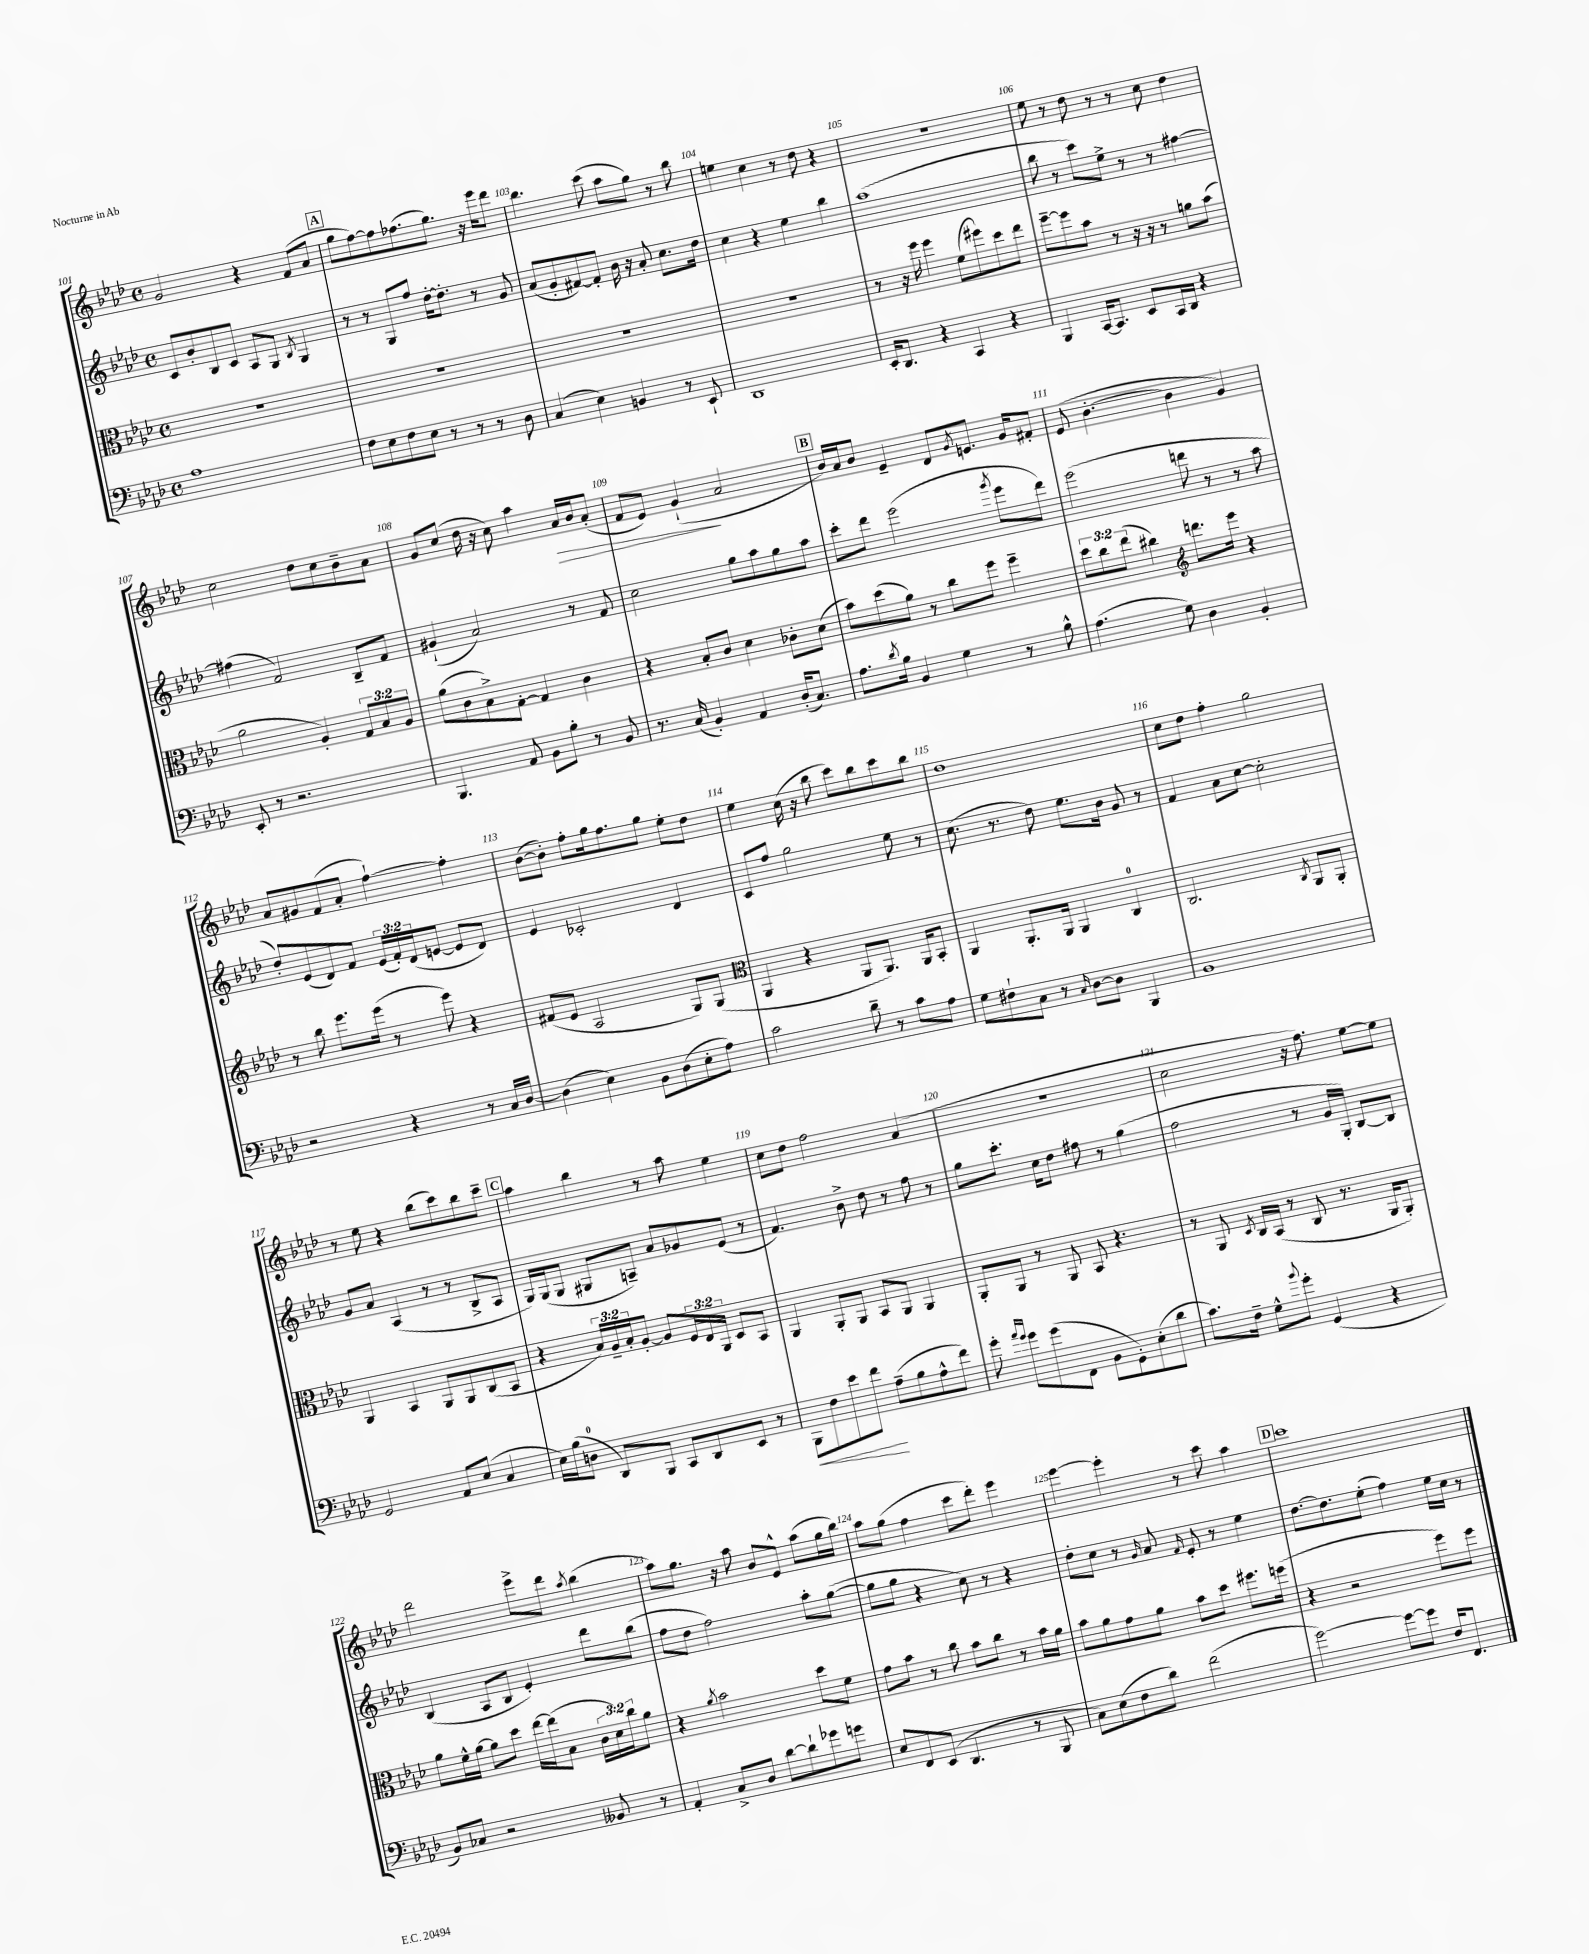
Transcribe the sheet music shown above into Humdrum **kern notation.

**kern	**dynam	**kern	**kern	**kern	**dynam
*part4	*part4	*part3	*part2	*part1	*part1
*staff4	*staff4	*staff3	*staff2	*staff1	*staff1
*clefF4	*	*clefC3	*clefG2	*clefG2	*
*k[b-e-a-d-]	*	*k[b-e-a-d-]	*k[b-e-a-d-]	*k[b-e-a-d-]	*
*M4/4	*	*M4/4	*M4/4	*M4/4	*
*met(c)	*	*met(c)	*met(c)	*met(c)	*
=101	=101	=101	=101	=101	=101
1A-	.	1r	8c/L	2g/	.
.	.	.	8b-'/	.	.
.	.	.	8B-/	.	.
.	.	.	8c/J	.	.
.	.	.	8A-/L	4r	.
.	.	.	8G/J	.	.
.	.	.	8qB-/	.	.
.	.	.	4G/	(8f/L	.
.	.	.	.	8a-/J	.
!!LO:REH:place=s1:t=A
=102	=102	=102	=102	=102	=102
8F\L	.	1r	8r	8gg\L	.
8E-\	.	.	8r	[8ff\)	.
8F\	.	.	8G/L	8ff\]	.
8E-\J	.	.	8ff/J	(8.ff-X\	.
8r	.	.	[16dd-'\KL	.	.
.	.	.	8.dd-'\J]	8.gg\J)	.
8r	.	.	.	.	.
8r	.	.	8r	16r	.
.	.	.	.	16eee-\KL	.
8D-\	.	.	8g/	8ddd-\J	.
=103	=103	=103	=103	=103	=103
(4C/	.	1r	(8a-/L	4.bb-\	.
.	.	.	8g'/	.	.
4E-\)	.	.	[8f#X/)	.	.
.	.	.	8f#'/J]	(8ccc\	.
4BBn/	.	.	16b-\	8aa-\L	.
.	.	.	16r	.	.
.	.	.	8a-'/	8gg\J)	.
8r	.	.	8.cc\L	8r	.
8EE-`/	.	.	.	8bb-\	.
.	.	.	16dd-\Jk	.	.
=104	=104	=104	=104	=104	=104
1DD-	.	1r	4cc\	4een\	.
.	.	.	4r	4cc\	.
.	.	.	4ee-\	8r	.
.	.	.	.	8dd-\	.
.	.	.	4bb-\	4r	.
=105	=105	=105	=105	=105	=105
16EE-'/KL	.	8r	(1aa-	1r	.
8.DD-/J	.	.	.	.	.
.	.	16r	.	.	.
.	.	16ff\	.	.	.
4r	.	4ff\	.	.	.
4CC/	.	(8f\L	.	.	.
.	.	8ff#X\)	.	.	.
4r	.	8dd-\	.	.	.
.	.	8ee-\J	.	.	.
=106	=106	=106	=106	=106	=106
4BBB-/	.	[8ff~\L	8bb-\	8ee-\	.
.	.	8ff\]	8r	8r	.
[16CC/KL	.	8b-\J	8ccc\L)	8dd-\	.
8.CC/J]	.	.	.	.	.
.	.	8r	8ee-^\J	8r	.
8EE-/L	.	16r	8r	8r	.
.	.	16r	.	.	.
16CC/L	.	8r	8r	8cc\	.
16DD-/JJ	.	.	.	.	.
4r	.	8an\L	[4ff#X\	4dd-\	.
.	.	(8b-\J	.	.	.
!!LO:LB:g=z
=107	=107	=107	=107	=107	=107
8EE-'/	.	2a-\	(4ff#X\]	2cc\	.
8r	.	.	.	.	.
2.r	.	.	2f/)	.	.
.	.	4A-'/)	.	8dd-\L	.
.	.	.	.	8cc\	.
.	.	12G/L	8B-~/L	8b-~\	.
.	.	12B-/	.	.	.
.	.	.	8f/J	8a-\J	.
.	.	12A-/J	.	.	.
=108	=108	=108	=108	=108	=108
4.BBB-/	.	(8a-\L	(4g#X`/	8g/L	.
.	.	8c\	.	(8cc/J	.
.	.	8B-^\)	2a-/)	16dd-\	.
.	.	.	.	16r	.
8AA-/	.	[8G'\J	.	8cc\)	.
8BB-\L	.	4G/]	.	4aa-\	.
8B-'\J	.	.	.	.	.
!	!	!	!	!	!LO:HP:b
8r	.	4c\	8r	16a-/LL	>
.	.	.	.	16b-/J	.
8BB-/	.	.	8f/	(8a-'/J	.
=109	=109	=109	=109	=109	=109
8.r	.	4r	2cc\	8f/L	.
.	.	.	.	8e-/J)	.
(16C/	.	.	.	.	.
4BB-'/)	.	8B-'/L	.	(4g`/	.
.	.	8c/J	.	.	.
4AA-/	.	4d-\	8gg\L	2a-/	]
.	.	.	8aa-\	.	.
(16D-'/KL	.	8c-X'\L	8gg\	.	.
8.C/J)	.	.	.	.	.
.	.	(8d-\J	8aa-\J	.	.
!!LO:REH:place=s1:t=B
=110	=110	=110	=110	=110	=110
8.A-\L	.	8b-\L)	8ccc'\L	16b-/LL)	.
.	.	.	.	16a-/J	.
.	.	(8dd-\	8ddd-\J	8b-/J	.
8qd-/	.	.	.	.	.
16B-\Jk	.	.	.	.	.
4BB-/	.	8a-\J)	(2eee-\	4e-~/	.
.	.	8r	.	.	.
4G\	.	8cc\L	.	8d-/L	.
.	.	.	.	8qg/	.
.	.	8ff\J	.	8.en/J	.
.	.	.	8qggg/	.	.
8r	.	4ff~\	8eee-\L	.	.
.	.	.	.	16g/KL	.
8B-^^\	.	.	8ddd-\J)	8f#X'/J	.
=111	=111	=111	=111	=111	=111
(4.A-\	.	12dd-\L	(2eee-\	(8e-/	.
.	.	12cc\	.	.	.
.	.	.	.	[4.b-'\	.
.	.	(12ee-\J	.	.	.
.	.	4cc#X\)	.	.	.
8G\)	.	.	.	.	.
*	*	*clefG2	*	*	*
4D-\	.	8.dddn\L	8dddn\	4b-\]	.
.	.	.	8r	.	.
.	.	16eee-\Jk	.	.	.
4BB-'/	.	4r	8r	4g/)	.
.	.	.	8aa-\	.	.
!!LO:LB:g=z
=112	=112	=112	=112	=112	=112
2r	.	8r	8dd-'/L)	8a-/L	.
.	.	8bb-\	(8e-/	8g#X/	.
.	.	8.eee-\L	8d-/)	(8f/	.
.	.	.	8f/J	8a-'/J	.
.	.	(16eee-\Jk	.	.	.
4r	.	8r	(24e-/LL	[4ff`\)	.
.	.	.	24f'/)	.	.
.	.	.	(24d-/J	.	.
.	.	8eee-\)	[8en/J	.	.
8r	.	4r	8e/L]	4ff'\]	.
16C/LL	.	.	8d-/J)	.	.
[16D-/JJ	.	.	.	.	.
=113	=113	=113	=113	=113	=113
(4D-\]	.	(8f#X/L	4e-/	([8b-\L	.
.	.	8e-/J	.	8b-'\J])	.
4E-\)	.	2A-/	2c-X'/	8ff'\L	.
.	.	.	.	16gg\k	.
.	.	.	.	8.ff\	.
8BB-\L	.	.	.	.	.
(8D-\	.	.	.	8gg\J	.
8E-'\	.	8G/L)	4d-/	8ee-'\L	.
8A-\J)	.	(8G/J	.	8dd-\J	.
=114	=114	=114	=114	=114	=114
*	*	*clefC3	*	*	*
2c\	.	4AA-/	8c/L	4ee-\	.
.	.	.	8ff/J	.	.
.	.	4r	2gg\	(16cc\	.
.	.	.	.	16r	.
.	.	.	.	8bb-\	.
8d-~\	.	8AA-/L	.	8ccc\L)	.
8r	.	8.AA-/J)	.	8bb-\	.
8c\L	.	.	8ee-\	8ccc\	.
.	.	16AA-/KL	.	.	.
8A-\J	.	8BB-'/J	8r	8bb-\J	.
=115	=115	=115	=115	=115	=115
8G\L	.	4AA-/	(8.cc\	1dd-	.
8F#X`\	.	.	.	.	.
.	.	.	8.r	.	.
8C\J	.	8.AA-'/L	.	.	.
8r	.	.	8dd-\)	.	.
.	.	16AA-/Jk	.	.	.
16qqC/	.	.	.	.	.
[8D-\L	.	4AA-/	8.ee-\L	.	.
8D-\J]	.	.	.	.	.
.	.	.	16b-\Jk	.	.
4BBB-/	.	4C/	8g/	.	.
.	.	.	8r	.	.
=116	=116	=116	=116	=116	=116
1BB-	.	2.C/	4f/	8cc\L	.
.	.	.	.	8dd-\J	.
.	.	.	8a-\L	4ff'\	.
.	.	.	[8cc\J	.	.
.	.	.	2cc'\]	2gg\	.
.	.	8qC/	.	.	.
.	.	8AA-/L	.	.	.
.	.	8AA-'/J	.	.	.
!!LO:LB:g=z
=117	=117	=117	=117	=117	=117
2GG/	.	4AA-/	8g/L	8r	.
.	.	.	8a-/J	8ee-\	.
.	.	4BB-/	(4A-/	4r	.
8AA-/L	.	8AA-/L	8r	(8bb-\L	.
(8E-/J	.	8AA-/	8r	8ccc\)	.
4C/	.	(8C/	8B-^/L	8bb-\	.
.	.	8BB-/J	8A-/J	8ccc~\J	.
!!LO:REH:place=s1:t=C
=118	=118	=118	=118	=118	=118
16E-\LL)	.	4r	16G/LL)	4aa-\	.
(16B-\J	.	.	(16G/J	.	.
8Dn\J	.	.	8G/J	.	.
8DD-/L)	.	24B-/LL)	8G#X/L	4bb-\	.
.	.	24A-~/	.	.	.
.	.	24B-'/J	.	.	.
8BBB-/J	.	[8A-'/J	8An~/J)	.	.
8CC/L	.	8A-/L]	8a-/L	8r	.
8DD-/	.	24F/L	8g-X/	8aa-\	.
.	.	24E-/	.	.	.
.	.	24AA-/JJ	.	.	.
8EE-/J	.	8D-/L	(8e-/J	4ee-\	.
8r	.	8BB-/J	8r	.	.
=119	=119	=119	=119	=119	=119
!	!LO:HP:b	!	!	!	!
8BBB-\L	<	4AA-/	4.f/)	8cc\L	.
8F\	.	.	.	8dd-\J	.
8e-\	.	8AA-'/L	.	2ff\	.
8f\J	.	8AA-/J	8b-^\	.	.
(8A-~\L	[	8BB-/L	8dd-\	.	.
8B-\	.	8AA-/J	8r	.	.
8A-^^\	.	4AA-/	8ff\	(4a-/	.
8f\J)	.	.	8r	.	.
=120	=120	=120	=120	=120	=120
8g'\	.	8AA-'/L	8gg\L	1r	.
16qqa-/LL	.	.	.	.	.
16qqg/JJ	.	.	.	.	.
8g\L	.	8AA-/J	8.ccc'\J	.	.
(8g\	.	8r	.	.	.
.	.	.	16cc\KL	.	.
8FF\J	.	8AA-/	8dd-\J	.	.
8BB-\L	.	8BB-/	8ff#X\	.	.
8GG'\)	.	4.r	8r	.	.
(8E-'\	.	.	(4gg\	.	.
8d-\J	.	.	.	.	.
=121	=121	=121	=121	=121	=121
8.c\L)	.	8r	2ff\	2cc\	.
.	.	8AA-/	.	.	.
16F~\Jk	.	.	.	.	.
.	.	8qD-/	.	.	.
8G^^\L	.	16C/LL	.	.	.
.	.	(16BB-/JJ	.	.	.
8qqb-/	.	.	.	.	.
8g'\J	.	8r	.	.	.
(4GG/	.	8C/	8r	16r	.
.	.	.	.	8.ff\)	.
.	.	8.r	16g/LL	.	.
.	.	.	16G'/JJ)	.	.
4r	.	.	[8B-/L	[8ee-\L	.
.	.	16AA-/KL	.	.	.
.	.	8AA-'/J)	8B-/J]	8ee-\J]	.
!!LO:LB:g=z
=122	=122	=122	=122	=122	=122
8BB-/L)	.	8a-\L	(4B-/	2ddd-\	.
8C-X/J	.	16f^^\L	.	.	.
.	.	[16a-\JJ	.	.	.
2r	.	8a-\L]	8A-/L	.	.
.	.	8dd-\J	8B-/J	.	.
.	.	[16ee-\LL	4e-'/)	8eee-^\L	.
.	.	(16ee-\J]	.	.	.
.	.	8B-\J	.	8ddd-\J	.
.	.	.	.	8qaa-/	.
8BB--X/	.	24c\LL	8ddd-\L	(4bb-\	.
.	.	24d-\)	.	.	.
.	.	24cc\J	.	.	.
8r	.	8a-\J	(8bb-\J	.	.
=123	=123	=123	=123	=123	=123
4AA-'/	.	4r	8ff\L	8aa-\L)	.
.	.	.	8dd-\J	8.gg\J	.
.	.	8qa-/	.	.	.
8C^/L	.	2b-\	2ff\)	.	.
.	.	.	.	16r	.
8D-/J	.	.	.	8aa-\	.
[8d-\L	.	.	.	8b-/L	.
8d-`\]	.	.	.	8e-^^/J	.
8g-X\	.	8dd-\L	8aa-'\L	(8aa-\L	.
8gn\J	.	8f\J	([8gg\J	16gg\L	.
.	.	.	.	16bb-\JJ)	.
=124	=124	=124	=124	=124	=124
8E-/L	.	8g\L	8gg\L]	8aa-\L	.
8FF/	.	8b-\J	8gg\J	(8gg\J	.
(8EE-/J	.	8r	4r	4ff\	.
4.DD-/	.	8cc\	.	.	.
.	.	8b-\L	8cc\)	8ccc\L	.
.	.	8cc\J	8r	8ddd-'\J)	.
8r	.	8r	4r	4eee-\	.
8BBB-/	.	16b-\LL	.	.	.
.	.	16a-\JJ	.	.	.
=125	=125	=125	=125	=125	=125
8C\L)	.	8b-\L	8dd-'\L	[4eee-\	.
(8E-\	.	8a-\	8cc\J	.	.
8F\	.	8g\	8r	4eee-'\]	.
.	.	.	16qqg/	.	.
8d-\J)	.	8a-\J	8a-/	.	.
.	.	.	16qqf/	.	.
(2f\	.	8b-\L	8e-'/	8r	.
.	.	8dd-\J	8r	8ccc\	.
.	.	8.ff#X\L	4ee-\	4aa-\	.
.	.	(16ffn\Jk	.	.	.
!!LO:REH:place=s1:t=D
=126	=126	=126	=126	=126	=126
[2g\)	.	4r	[8.dd-\L	1ccc	.
.	.	.	8.dd-\]	.	.
.	.	2r	.	.	.
.	.	.	(8ee-'\J	.	.
8g\L_	.	.	4ff\)	.	.
8g\J]	.	.	.	.	.
16F/KL	.	8ff\L)	16ee-\LL	.	.
8.FF/J	.	.	16cc\JJ	.	.
.	.	8ff\J	8r	.	.
==	==	==	==	==	==
*-	*-	*-	*-	*-	*-
